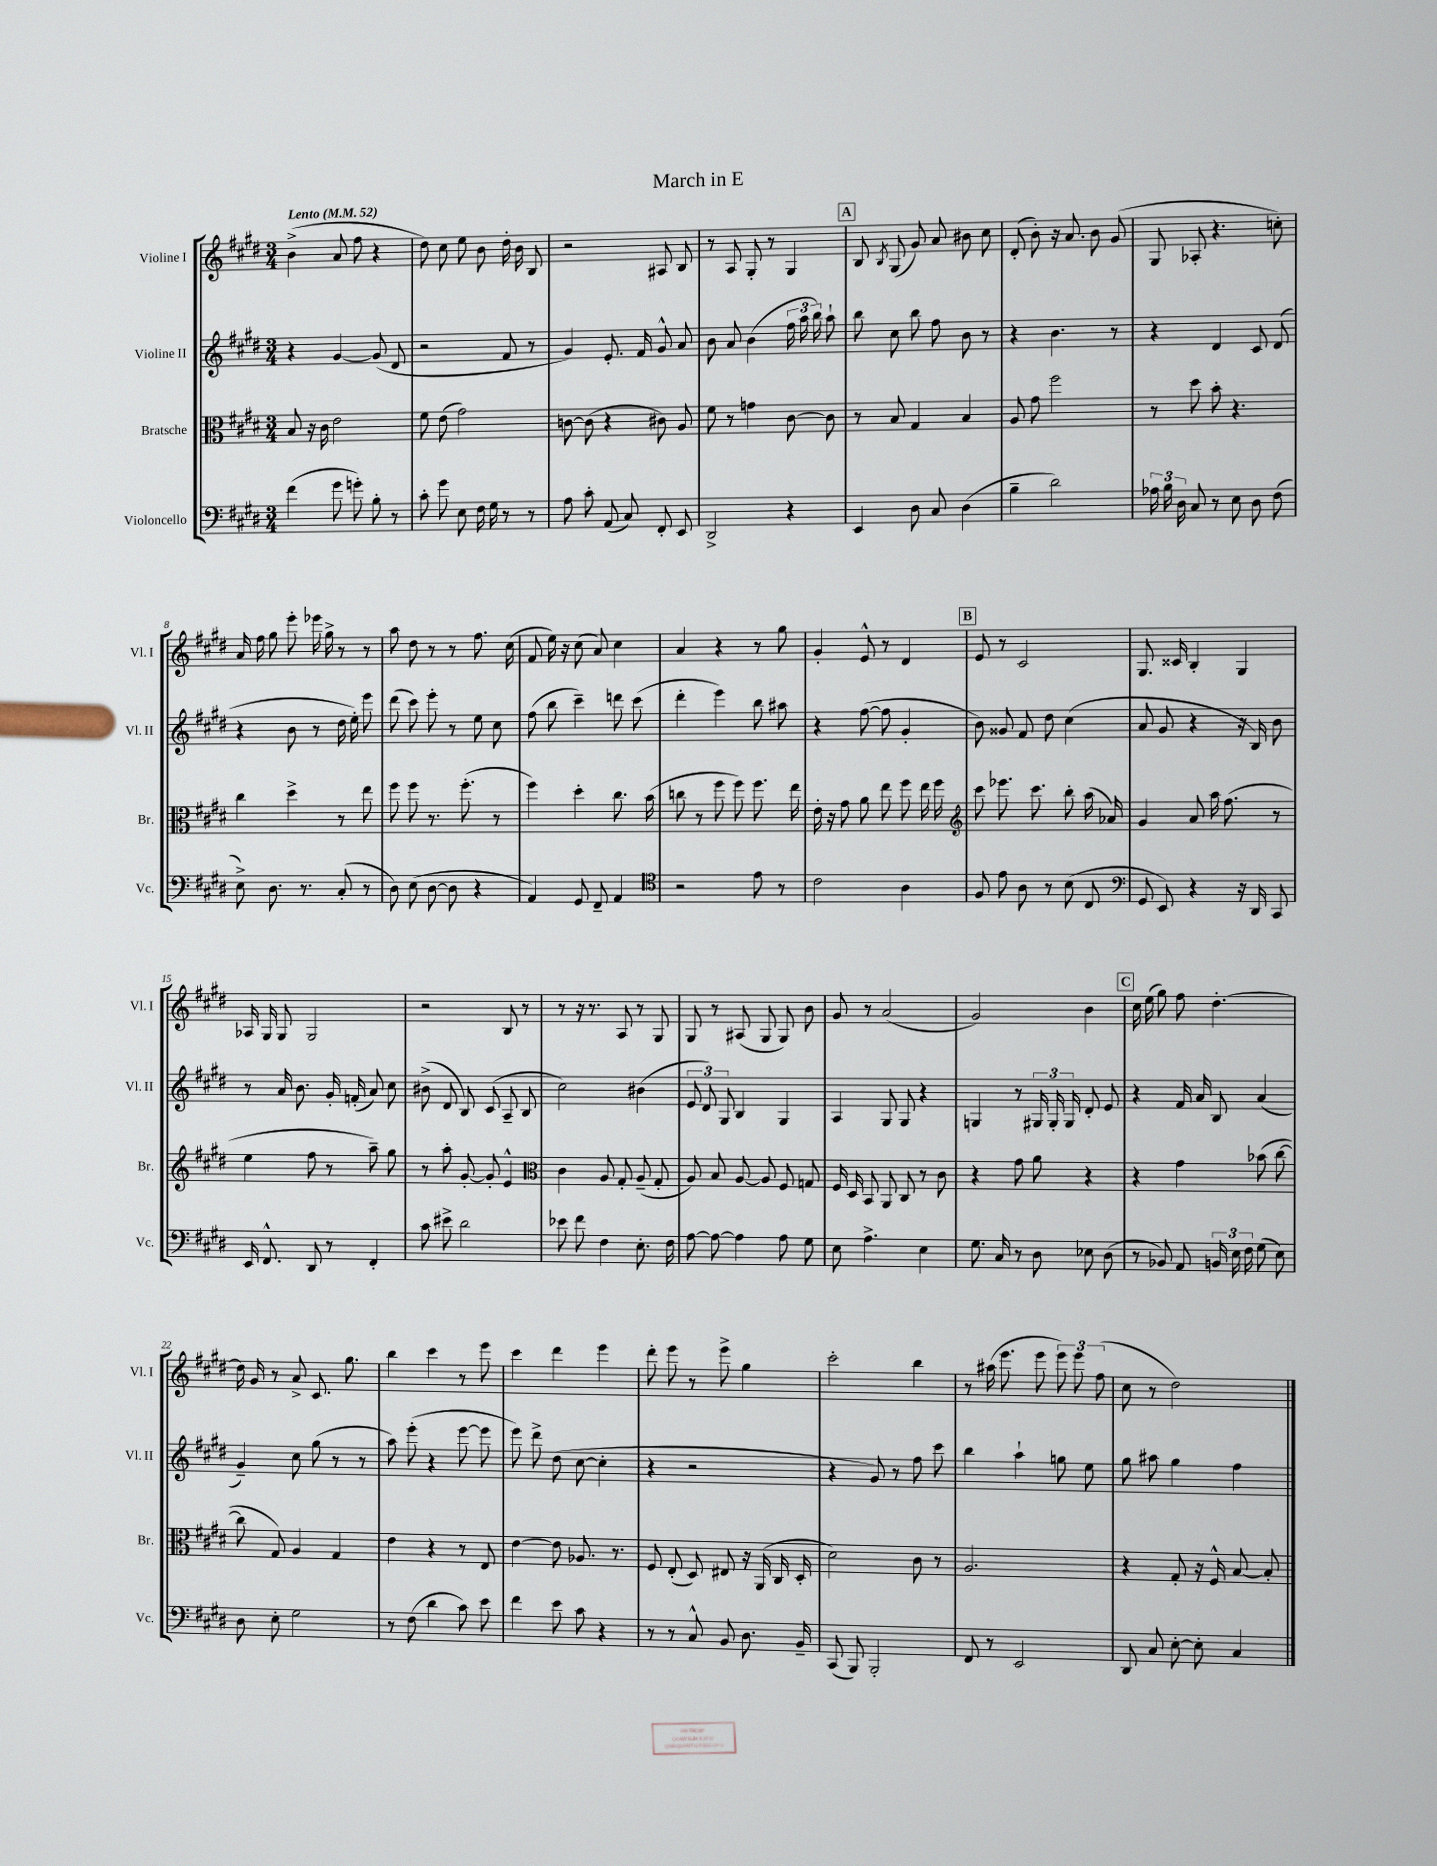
\header { title = "March in E" }
<<
\new StaffGroup <<
\new Staff = "s0" \with { instrumentName = "Violine I" shortInstrumentName = "Vl. I" } {
    \clef treble \key e \major \numericTimeSignature \time 3/4 \tempo "Lento" 4 = 52
    \autoBeamOff b'4->( a'8 fis''8 r4 |
    dis''8) cis''8 e''8 b'8 dis''16-. b'16 b8 |
    r2 ais8 b8 |
    r8 a8 gis8-. r8 gis4 |
    \mark \markup { \box "A" } b8 \acciaccatura { b8 } gis8( gis'8) a'8 bis'8 cis''8 |
    dis'8-.( b'8-.) r16 a'8. b'8 gis'8( |
    gis8 aes8-. r4. c''8-.) |
    a'16 fis''16 gis''8 e'''8-. ees'''16 gis''16-> r8 r8 |
    a''8 dis''8 r8 r8 fis''8. cis''16( |
    fis'8 e''16) r16 cis''8( a'8) cis''4 |
    a'4 r4 r8 gis''8 |
    gis'4-. e'8-^ r8 dis'4 |
    \mark \markup { \box "B" } e'8 r8 cis'2 |
    gis8. cisis'16 b4-. gis4 |
    aes16 gis16 gis8 gis2 |
    r2 b8 r8 |
    r8 r16 r8. a8 r8 gis8 |
    gis8 r8 ais8( gis8 gis8) b'8 |
    gis'8 r8 a'2( |
    gis'2) b'4 |
    \mark \markup { \box "C" } cis''16 e''16( gis''8) fis''8 dis''4.~-. |
    dis''16 gis'16 r8 a'8-> cis'8. gis''8. |
    b''4 cis'''4 r8 e'''8 |
    cis'''4 dis'''4 e'''4 |
    dis'''8-. e'''8 r8 e'''8-> gis''4 |
    cis'''2-. b''4 |
    r8 ais''16( e'''8. e'''8 \tuplet 3/2 { e'''8) e'''8 fis''8( } |
    cis''8 r8 dis''2) \bar "|." |
}
\new Staff = "s1" \with { instrumentName = "Violine II" shortInstrumentName = "Vl. II" } {
    \clef treble \key e \major \numericTimeSignature \time 3/4
    \autoBeamOff r4 gis'4~ gis'8( dis'8 |
    r2 fis'8 r8 |
    gis'4) e'8.-. fis'16 gis'8-^ a'8 |
    b'8 a'8 b'4( \tuplet 3/2 { fis''16 a''16 b''16) } a''8-! |
    \mark \markup { \box "A" } b''8 cis''8 b''8 fis''8 b'8 r8 |
    r4 b'4. r8 |
    r4 dis'4 cis'8 dis'8( |
    r4 b'8 r8 dis''16 e''16-.) e'''8 |
    dis'''8( cis'''8) e'''8-. r8 e''8 cis''8 |
    fis''8( b''8 cis'''4--) d'''8 cis'''8( |
    dis'''4-. e'''4) b''8 ais''8 |
    r4 fis''8~( fis''8 gis'4-. |
    \mark \markup { \box "B" } b'8) gisis'8 fis'8 dis''8 cis''4( |
    a'8 gis'8 r4 r16 b16) b'8 |
    r8 a'16 b'8. gis'16-. f'16-.( a'8) cis''8 |
    bis'8->( dis'8 b8) cis'8( a8-- b8 |
    cis''2) bis'4( |
    \tuplet 3/2 { e'8 dis'8) gis8 } b4 gis4 |
    a4 gis8 gis8 r4 |
    g4 r8 \tuplet 3/2 { gis16 gis16-. gis16 } dis'8-. e'8 |
    \mark \markup { \box "C" } r4 fis'16 a'16 b8 a'4( |
    gis'4--) cis''8 gis''8( r8 r8 |
    a''8) e'''8-.( r4 e'''8~ e'''8 |
    e'''8) dis'''8-> dis''8( cis''8~ cis''4-. |
    r4 r2 |
    r4 gis'8) r8 fis''8 cis'''8 |
    b''4 a''4-! g''8 e''8 |
    gis''8 ais''8 gis''4 fis''4 \bar "|." |
}
\new Staff = "s2" \with { instrumentName = "Bratsche" shortInstrumentName = "Br." } {
    \clef alto \key e \major \numericTimeSignature \time 3/4
    \autoBeamOff b8 r16 cis'16 e'2 |
    fis'8 e'8( gis'2) |
    c'8~ c'8( r4 cis'8) a8 |
    fis'8 r8 g'4 cis'8~ cis'8 |
    \mark \markup { \box "A" } r8 b8 gis4 b4 |
    a8 gis'8 fis''2 |
    r8 dis''8 b'8-. r4. |
    cis''4 dis''4-> r8 e''8 |
    fis''8 fis''8 r8. fis''8.-.( r8 |
    fis''4) dis''4-. cis''8. b'16( |
    c''8 r8 fis''8 fis''8) fis''8. e''16 |
    e'16-. r16 gis'8 a'8 e''8 fis''8 e''16 fis''16 |
    \mark \markup { \box "B" } \clef treble cis'''8 ees'''8. cis'''8. b''8-. a''16( aes'16) |
    gis'4 a'8 a''16 fis''8.( r8 |
    e''4 fis''8 r8 a''8--) gis''8 |
    r8 a''8-. gis'8~-. gis'8-. e'4-^ |
    \clef alto cis'4 a8 gis8-. a8--( gis8-. |
    a8) b8 a8~ a8 fis8 g8 |
    fis16 dis16 b,8 a,8 cis8 r8 cis'8 |
    r4 gis'8 a'8 r4 |
    \mark \markup { \box "C" } r4 gis'4 bes'8( cis''8~ |
    cis''8 gis8) a4 gis4 |
    e'4 r4 r8 e8 |
    e'4~ e'8 aes8. r8. |
    fis8 e8-.( dis8) eis8 r16 a,16( cis16 dis16-. |
    dis'2) cis'8 r8 |
    a2. |
    r4 gis8-. r16 fis16-^ b8~ b8-. \bar "|." |
}
\new Staff = "s3" \with { instrumentName = "Violoncello" shortInstrumentName = "Vc." } {
    \clef bass \key e \major \numericTimeSignature \time 3/4
    \autoBeamOff fis'4( gis'8 g'8-.) b8-. r8 |
    cis'8-. gis'8 e8 fis16 gis16 r8 r8 |
    a8 cis'8-. a,8( cis8) fis,8-. e,8 |
    dis,2-> r4 |
    \mark \markup { \box "A" } e,4 dis8 cis8 dis4( |
    b4-- dis'2) |
    \tuplet 3/2 { aes16 b16 dis16 } cis8 r8 e8 dis8 fis8( |
    e8->) dis8. r8. cis8-.( r8 |
    dis8) e8( dis8~ dis8 r4 |
    a,4) gis,8 fis,8-- a,4 |
    \clef tenor r2 e'8 r8 |
    cis'2 a4 |
    \mark \markup { \box "B" } fis8 e'8 a8 r8 b8( cis8 |
    \clef bass gis,8 e,8) r4 r16 dis,16 cis,8 |
    e,16 fis,8.-^ dis,8 r8 fis,4-. |
    cis'8 eis'8-> dis'2 |
    ees'8 fis'8 fis4 e8.-. fis16 |
    a8~ a8~ a4 a8 gis8 |
    e8 a4.-> e4 |
    gis8. cis16 r8 dis8 ees8 dis8( |
    \mark \markup { \box "C" } r8 bes,8) a,8 \tuplet 3/2 { b,16 e16 fis16 } gis8( e8) |
    dis8 e8-. gis2 |
    r8 fis8( dis'4 cis'8) e'8 |
    fis'4 e'8 cis'8 r4 |
    r8 r8 cis8-^ b,8 dis8. b,16-- |
    cis,8( b,,8) b,,2-. |
    fis,8 r8 e,2 |
    dis,8 cis8 e8~-. e8-. cis4 \bar "|." |
}
>>
>>
